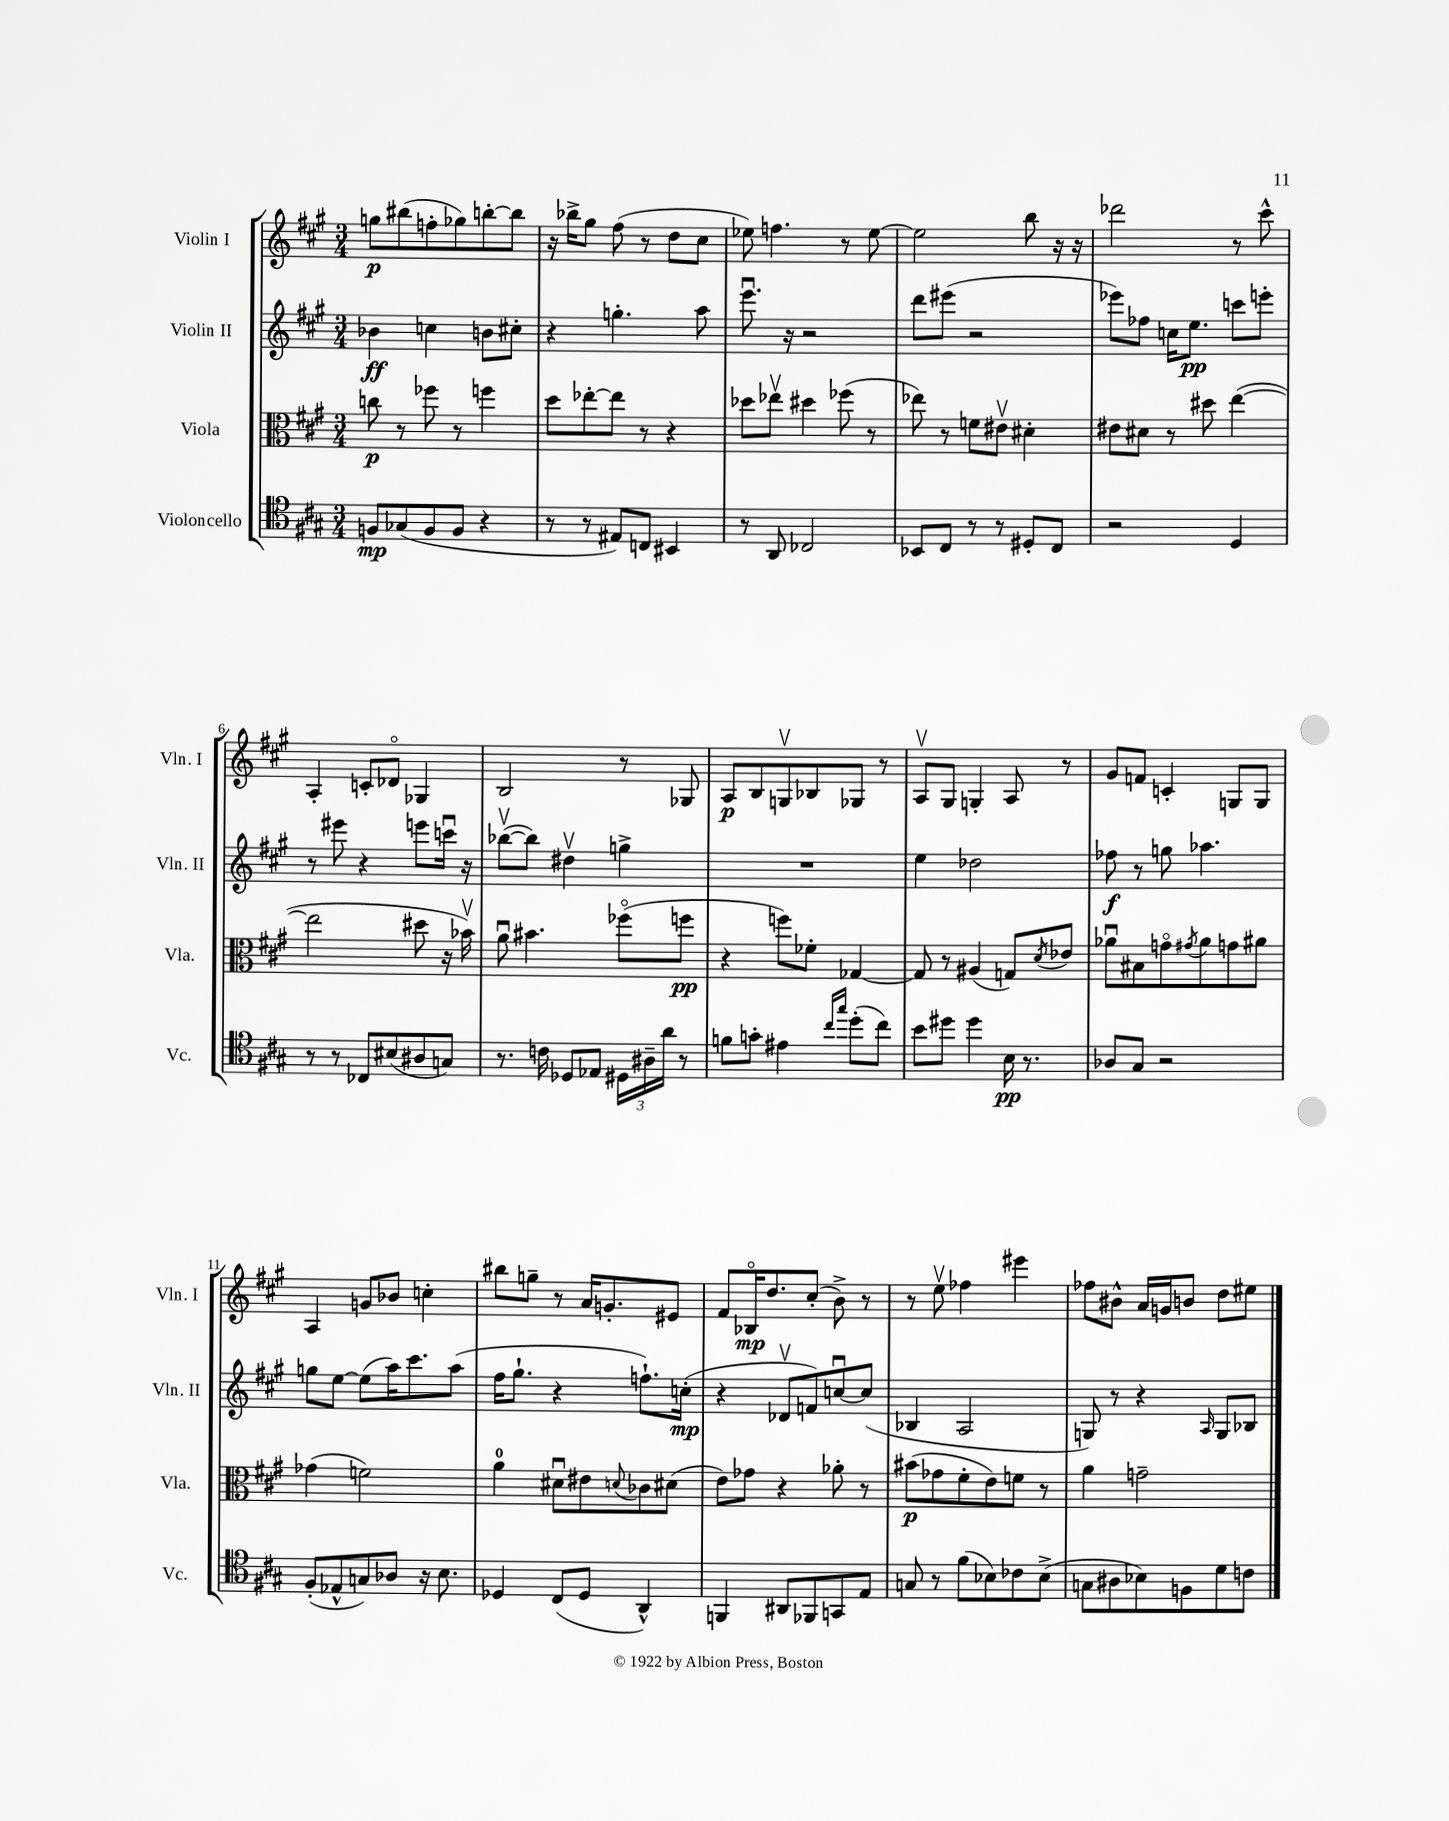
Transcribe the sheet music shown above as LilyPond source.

<<
\new StaffGroup <<
\new Staff = "s0" \with { instrumentName = "Violin I" shortInstrumentName = "Vln. I" } {
    \clef treble \key a \major \numericTimeSignature \time 3/4
    g''8\p bis''8( f''8-. ges''8) b''8~-. b''8 |
    r16 bes''16-> gis''8 fis''8( r8 d''8 cis''8 |
    ees''8) f''4. r8 ees''8~ |
    ees''2 b''8 r16 r16 |
    des'''2 r8 cis'''8-^ |
    a4-. c'8-. des'8\flageolet ges4 |
    b2 r8 ges8 |
    a8\p b8 g8\upbow bes8 ges8 r8 |
    a8\upbow gis8 g4-. a8 r8 |
    gis'8 f'8 c'4-. g8 g8 |
    a4 g'8 bes'8 c''4-. |
    bis''8 g''8-- r8 a'16 g'8.-. eis'8 |
    fis'8 bes16\flageolet\mp d''8. cis''8-.( b'8->) r8 |
    r8 e''8\upbow fes''4 eis'''4 |
    fes''8 bis'8-^ a'16 g'16 b'8 d''8 eis''8 \bar "|." |
}
\new Staff = "s1" \with { instrumentName = "Violin II" shortInstrumentName = "Vln. II" } {
    \clef treble \key a \major \numericTimeSignature \time 3/4
    bes'4\ff c''4 b'8 cis''8-. |
    r4 g''4.-. a''8 |
    e'''8.\downbow r16 r2 |
    d'''8 eis'''8( r2 |
    ees'''8) fes''8 c''16 e''8.\pp c'''8 e'''8-. |
    r8 eis'''8 r4 e'''8 c'''16\downbow r16 |
    bes''8~\upbow( bes''8) dis''4\upbow g''4-> |
    R2. |
    e''4 des''2 |
    fes''8\f r8 g''8 aes''4. |
    g''8 e''8~ e''8( a''16) cis'''8. a''8( |
    fis''16 gis''8.-! r4 f''8.-!) c''16-.\mp( |
    r4 des'8\upbow f'8) c''8~\downbow c''8( |
    bes4 a2 |
    g8) r8 r4 \grace { a16 } g8 bes8 \bar "|." |
}
\new Staff = "s2" \with { instrumentName = "Viola" shortInstrumentName = "Vla." } {
    \clef alto \key a \major \numericTimeSignature \time 3/4
    c''8\p r8 fes''8 r8 f''4 |
    d''8 ees''8~-. ees''8 r8 r4 |
    des''8 ees''8\upbow dis''4 fes''8( r8 |
    ees''8) r8 f'8 eis'8\upbow dis'4-. |
    eis'8 dis'8 r8 dis''8 e''4~( |
    e''2 dis''8 r16 bes'16\upbow) |
    a'8\downbow bis'4. fes''8\flageolet( f''8\pp |
    r4 f''8) fes'8-. ges4~ |
    ges8 r8 ais4( g8) \acciaccatura { d'8 } ees'8 |
    aes'8\downbow bis8 g'8\flageolet \acciaccatura { gis'8 } aes'8 g'8 ais'8 |
    ges'4( f'2) |
    a'4-0 dis'8\downbow eis'8 \appoggiatura { d'8 } ces'8 dis'8( |
    e'8) ges'8 r4 aes'8-. r8 |
    bis'8\p( ges'8 fis'8-. e'8) f'8 r8 |
    a'4 g'2-- \bar "|." |
}
\new Staff = "s3" \with { instrumentName = "Violoncello" shortInstrumentName = "Vc." } {
    \clef tenor \key a \major \numericTimeSignature \time 3/4
    f8\mp ges8( f8 f8 r4 |
    r8 r8 eis8) c8 bis,4 |
    r8 a,8 ces2 |
    bes,8 cis8 r8 r8 dis8-. cis8 |
    r2 d4 |
    r8 r8 ces8 bis8( ais8 g8) |
    r8. c'16 des8 ees8 \tuplet 3/2 { dis16 ais16-- a'16 } r8 |
    f'8 g'8-. eis'4 \grace { cis''16 gis''16 } d''8-.( cis''8) |
    b'8 dis''8 dis''4 b16\pp r8. |
    aes8 gis8 r2 |
    fis8-.( ees8-^ g8) aes8 r16 b8. |
    des4 cis8( des8 a,4-^) |
    f,4 ais,8 fes,8 g,8 e8 |
    g8 r8 fis'8( bes8) ces'8 bes8->( |
    g8 ais8 bes8) f8 d'8 c'8 \bar "|." |
}
>>
>>
